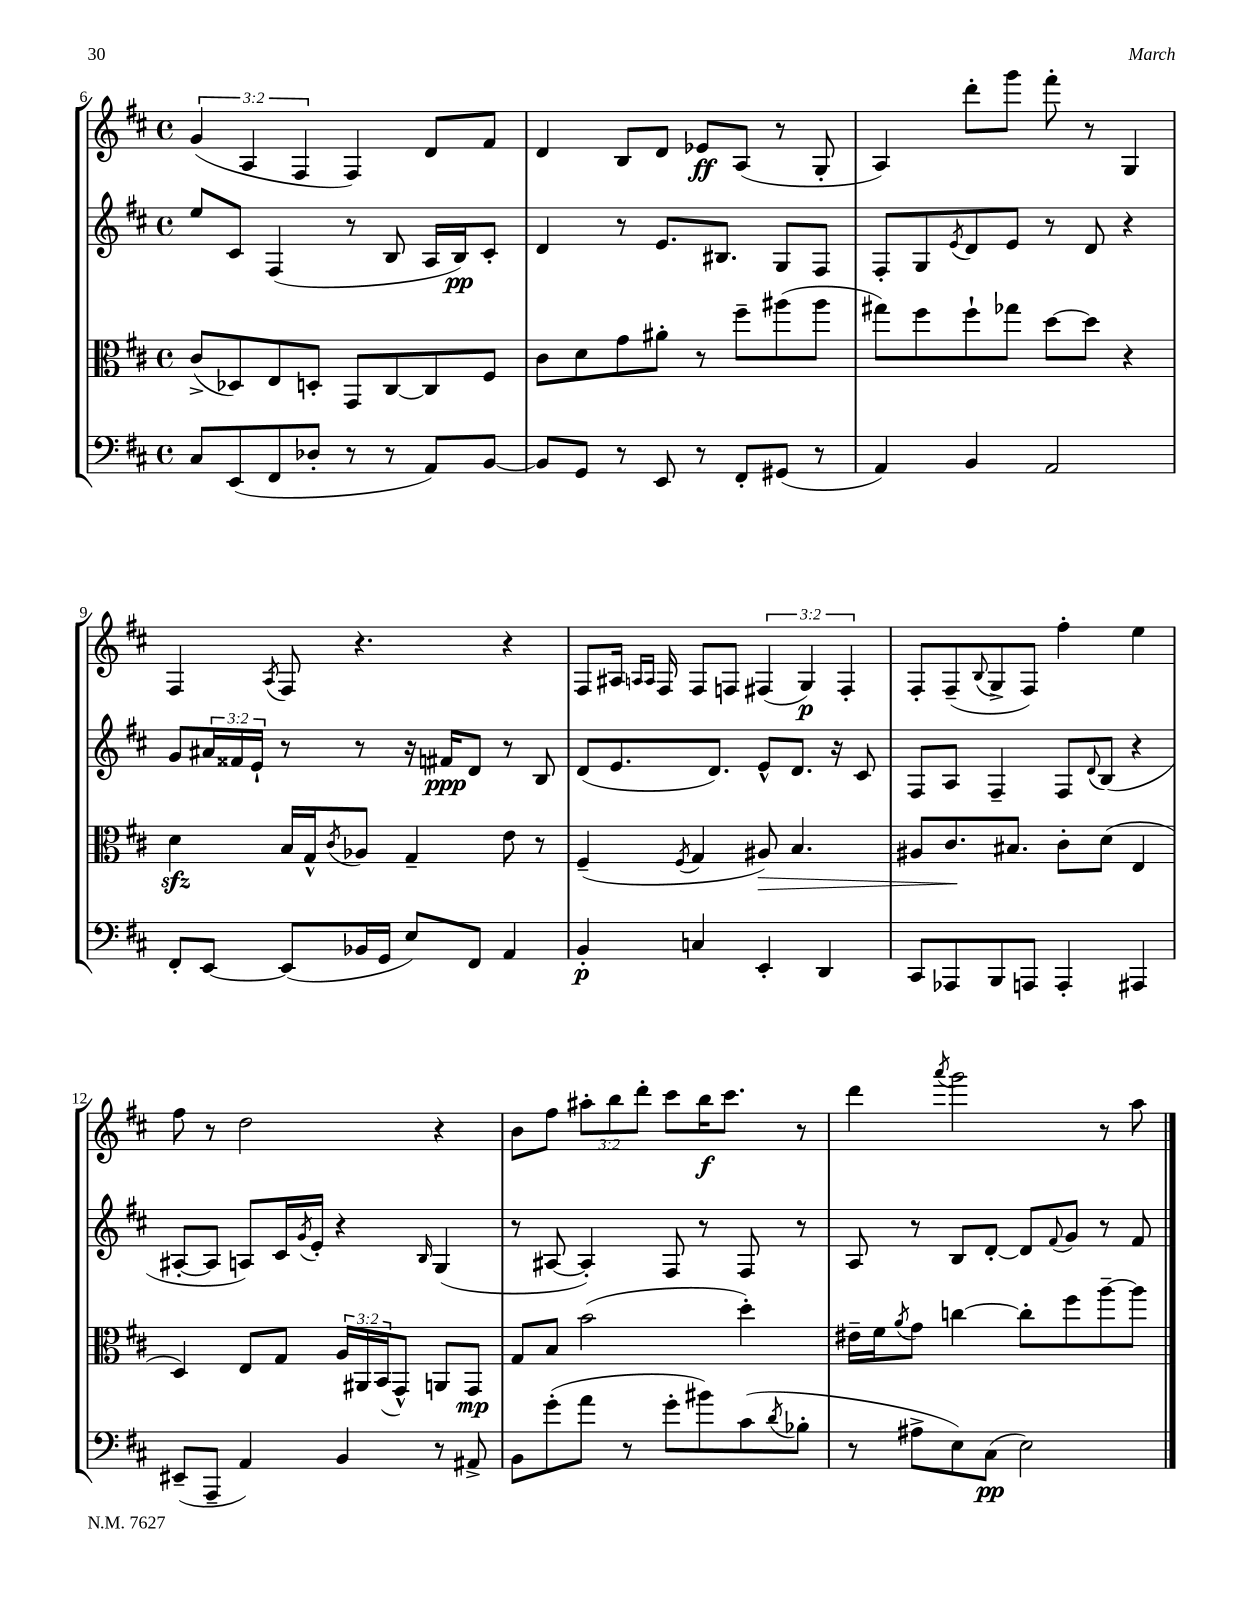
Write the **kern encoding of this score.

**kern	**kern	**kern	**kern
*staff4	*staff3	*staff2	*staff1
*clefF4	*clefC3	*clefG2	*clefG2
*k[f#c#]	*k[f#c#]	*k[f#c#]	*k[f#c#]
*M4/4	*M4/4	*M4/4	*M4/4
*met(c)	*met(c)	*met(c)	*met(c)
8C#	(8c#^	8ee	(6g
(8EE	8D-)	8c#	.
.	.	.	6A
8FF#	8E	(4F#	.
.	.	.	6F#
8D-'	8D'	.	.
8r	8GG	8r	4F#)
8r	[8C#	8B	.
8AA)	8C#]	16A	8d
.	.	16B)	.
[8BB	8F#	8c#'	8f#
=	=	=	=
8BB]	8c#	4d	4d
8GG	8d	.	.
8r	8g	8r	8B
8EE	8a#'	8.e	8d
8r	8r	.	8e-
.	.	8.B#	.
8FF#'	8ff#~	.	(8A
(8GG#	(8aa#	8G	8r
8r	8aa#	8F#	8G'
=	=	=	=
4AA)	8gg#)	8F#'	4A)
.	8ff#	8G	.
.	.	8qe	.
4BB	8ff#`	8d	8ddd'
.	8gg-	8e	8ggg
2AA	[8dd	8r	8fff#'
.	8dd]	8d	8r
.	4r	4r	4G
=	=	=	=
8FF#'	4d	8g	4F#
[8EE	.	24a#	.
.	.	24f##	.
.	.	24e`	.
.	.	.	8qA
(8EE]	16B	8r	8F#
.	16G^^	.	.
.	8qc#	.	.
16BB-	8A-	8r	4.r
16GG	.	.	.
8E)	4G~	16r	.
.	.	16f#	.
8FF#	.	8d	.
4AA	8e	8r	4r
.	8r	8B	.
=	=	=	=
4BB'	(4F#~	(8d	8F#
.	.	8.e	16A#
.	.	.	16qqA
.	.	.	16qqA
.	.	.	16F#
.	8qF#	.	.
4C	4G	.	8F#
.	.	8.d)	.
.	.	.	8F
4EE'	8A#)	8e^^	(6F#
.	4.B	8.d	.
.	.	.	6G)
4DD	.	.	.
.	.	16r	.
.	.	.	6F#'
.	.	8c#	.
=	=	=	=
8CC#	8A#	8F#	8F#'
8AAA-	8.c#	8A	(8F#~
.	.	.	8qqB
8BBB	.	4F#~	8G^
.	8.B#	.	.
8AAA	.	.	8F#)
4AAA'	8c#'	8F#	4ff#'
.	.	8qqd	.
.	(8d	(8B	.
4AAA#	4E	4r	4ee
=	=	=	=
(8EE#~	4D)	[8A#'	8ff#
8AAA~	.	8A#]	8r
4AA)	8E	8A)	2dd
.	8G	16c#	.
.	.	8qg	.
.	.	16e'	.
4BB	24A	4r	.
.	24AA#	.	.
.	(24BB	.	.
.	8GG^^)	.	.
.	.	16qqB	.
8r	8AA	(4G	4r
8AA#^	8GG	.	.
=	=	=	=
8BB	8G	8r	8b
(8g'	8B	[8A#	8ff#
8a	(2b	4A#'])	12aa#'
.	.	.	12bb
8r	.	.	.
.	.	.	12ddd'
8g'	.	8F#	8ccc#
8b#)	.	8r	16bb
.	.	.	8.ccc#
(8c#	4dd')	8F#	.
8qd	.	.	.
8B-'	.	8r	8r
=	=	=	=
8r	16e#~	8A	4ddd
.	16f#	.	.
.	8qa	.	.
8A#^	8g	8r	.
.	.	.	8qaaa
8E)	[4cc	8B	2ggg
(8C#	.	[8d'	.
2E)	8cc']	8d]	.
.	.	8qqf#	.
.	8ff#	8g	.
.	[8aa~	8r	8r
.	8aa]	8f#	8aa
==	==	==	==
*-	*-	*-	*-
